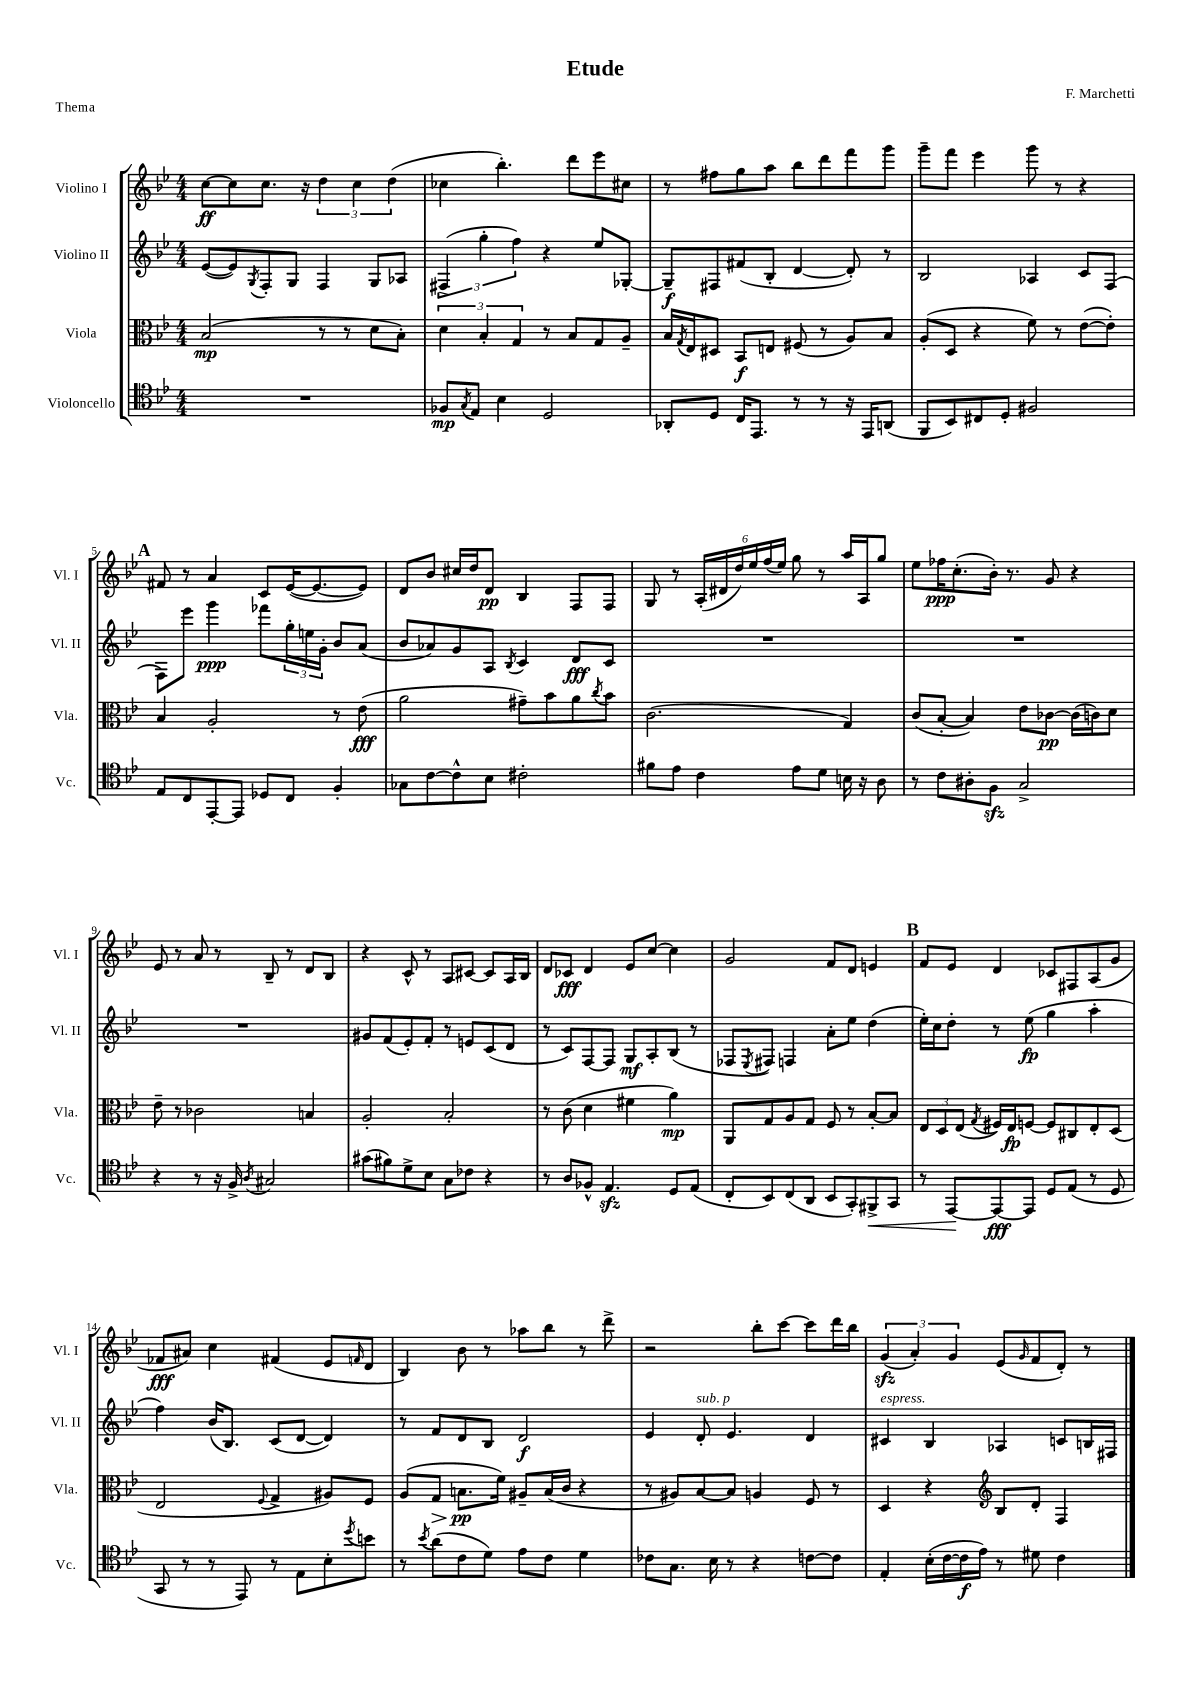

**kern	**dynam	**kern	**dynam	**kern	**dynam	**kern	**dynam
*part4	*part4	*part3	*part3	*part2	*part2	*part1	*part1
*staff4	*staff4	*staff3	*staff3	*staff2	*staff2	*staff1	*staff1
*I"Violoncello	*	*I"Viola	*	*I"Violino II	*	*I"Violino I	*
*I'Vc.	*	*I'Vla.	*	*I'Vl. II	*	*I'Vl. I	*
*clefC4	*	*clefC3	*	*clefG2	*	*clefG2	*
*k[b-e-]	*	*k[b-e-]	*	*k[b-e-]	*	*k[b-e-]	*
*M4/4	*	*M4/4	*	*M4/4	*	*M4/4	*
=1	=1	=1	=1	=1	=1	=1	=1
1r	.	(2B-/	mp	([8e-/L	.	[8cc\L	ff
.	.	.	.	8e-/])	.	8cc\]	.
.	.	.	.	8qG/	.	.	.
.	.	.	.	8F'/	.	8.cc\J	.
.	.	.	.	8G/J	.	.	.
.	.	.	.	.	.	16r	.
.	.	8r	.	4F/	.	6dd\	.
.	.	8r	.	.	.	.	.
.	.	.	.	.	.	6cc\	.
.	.	8d\L	.	8G/L	.	.	.
.	.	.	.	.	.	(6dd\	.
.	.	8B-'\J)	.	8A-X/J	.	.	.
=2	=2	=2	=2	=2	=2	=2	=2
8F-X/L	mp	6d\	.	(6F#X^/	.	4cc-X\	.
8qG/	.	.	.	.	.	.	.
8E-/J	.	.	.	.	.	.	.
.	.	6B-'/	.	6gg'\	.	.	.
4B-\	.	.	.	.	.	4.bb-'\)	.
.	.	6G/	.	6ff\)	.	.	.
2D/	.	8r	.	4r	.	.	.
.	.	8B-/L	.	.	.	8ddd\L	.
.	.	8G/	.	8ee-/L	.	8eee-\	.
.	.	8A~/J	.	[8G-X'/J	.	8cc#X\J	.
=3	=3	=3	=3	=3	=3	=3	=3
8AA-X'/L	.	16B-/LL	.	8G-~/L]	f	8r	.
.	.	8qG/	.	.	.	.	.
.	.	16E-/J	.	.	.	.	.
8D/J	.	8D#X/J	.	8F#X/	.	8ff#X\L	.
16C/KL	.	8BB-/L	f	(8f#X/	.	8gg\	.
8.EE-/J	.	.	.	.	.	.	.
.	.	8En/J	.	8B-'/J	.	8aa\J	.
8r	.	(8F#X/	.	[4d/	.	8bb-\L	.
8r	.	8r	.	.	.	8ddd\	.
16r	.	8A/L)	.	8d'/])	.	8fff\	.
16EE-/KL	.	.	.	.	.	.	.
(8AAn/J	.	8B-/J	.	8r	.	8ggg\J	.
=4	=4	=4	=4	=4	=4	=4	=4
8FF/L	.	(8A'/L	.	2B-/	.	8ggg~\L	.
8BB-/)	.	8D/J	.	.	.	8fff\J	.
8C#X/	.	4r	.	.	.	4eee-\	.
8D'/J	.	.	.	.	.	.	.
2F#X/	.	8f\)	.	4A-X/	.	8ggg\	.
.	.	8r	.	.	.	8r	.
.	.	([8e-\L	.	8c/L	.	4r	.
.	.	8e-'\J])	.	(8F/J	.	.	.
!!LO:LB:g=z
!!LO:REH:place=s1:t=A
=5	=5	=5	=5	=5	=5	=5	=5
8E-/L	.	4B-/	.	8F\L)	.	8f#X/	.
8C/	.	.	.	8eee-\J	.	8r	.
[8EE-'/	.	2A'/	.	4ggg\	ppp	4a/	.
8EE-/J]	.	.	.	.	.	.	.
8D-X/L	.	.	.	8fff-X\L	.	8c/L	.
8C/J	.	.	.	24gg'\L	.	([16e-/K	.
.	.	.	.	24een\	.	.	.
.	.	.	.	.	.	8.e-/_	.
.	.	.	.	24g'\JJ	.	.	.
4F'/	.	8r	.	8b-/L	.	.	.
.	.	(8e-\	fff	(8a/J	.	8e-/J])	.
=6	=6	=6	=6	=6	=6	=6	=6
8G-X\L	.	2a\	.	8b-/L	.	8d/L	.
[8c\	.	.	.	8a-X/)	.	8b-/J	.
8c^^\]	.	.	.	8g/	.	16cc#X/LL	.
.	.	.	.	.	.	16dd/J	.
8B-\J	.	.	.	8A/J	.	8d/J	pp
.	.	.	.	8qB-/	.	.	.
2c#X'\	.	8g#X~\L)	.	4c/	.	4B-/	.
.	.	8b-\	.	.	.	.	.
.	.	8a\	.	8d/L	fff	8F/L	.
.	.	8qcc/	.	.	.	.	.
.	.	8b-\J	.	8c/J	.	8F/J	.
=7	=7	=7	=7	=7	=7	=7	=7
8f#X\L	.	(2.c\	.	1r	.	8G/	.
8e-\J	.	.	.	.	.	8r	.
4c\	.	.	.	.	.	(24A'/LL	.
.	.	.	.	.	.	24d#X/	.
.	.	.	.	.	.	24dd/)	.
.	.	.	.	.	.	24ee-/	.
.	.	.	.	.	.	(24ff/	.
.	.	.	.	.	.	24ee-/JJ)	.
8e-\L	.	.	.	.	.	8gg\	.
8d\J	.	.	.	.	.	8r	.
16Bn\	.	4G/)	.	.	.	16aa/LL	.
16r	.	.	.	.	.	16A/J	.
8A\	.	.	.	.	.	8gg/J	.
=8	=8	=8	=8	=8	=8	=8	=8
8r	.	(8c/L	.	1r	.	8ee-\L	.
8c\L	.	[8B-'/J	.	.	.	16ff-X\K	ppp
.	.	.	.	.	.	(8.cc'\	.
8A#X'\	.	4B-/])	.	.	.	.	.
8Fzz\J	.	.	.	.	.	16b-'\Jk)	.
.	.	.	.	.	.	8.r	.
2G^/	.	8e-\L	.	.	.	.	.
.	.	[8c-X\J	pp	.	.	8g/	.
.	.	(16c-\LL]	.	.	.	4r	.
.	.	16cn\J)	.	.	.	.	.
.	.	8d\J	.	.	.	.	.
!!LO:LB:g=z
=9	=9	=9	=9	=9	=9	=9	=9
4r	.	8e-~\	.	1r	.	8e-/	.
.	.	8r	.	.	.	8r	.
8r	.	2c-X\	.	.	.	8a/	.
16r	.	.	.	.	.	8r	.
16F^/	.	.	.	.	.	.	.
8qA/	.	.	.	.	.	.	.
2G#X/	.	.	.	.	.	8B-~/	.
.	.	.	.	.	.	8r	.
.	.	4Bn/	.	.	.	8d/L	.
.	.	.	.	.	.	8B-/J	.
=10	=10	=10	=10	=10	=10	=10	=10
(8g#X\L	.	2A'/	.	8g#X/L	.	4r	.
8f#X\)	.	.	.	(8f/	.	.	.
8d^\	.	.	.	8e-'/)	.	8c^^/	.
8B-\J	.	.	.	8f'/J	.	8r	.
8G\L	.	2B-'/	.	8r	.	8A/L	.
8c-X\J	.	.	.	8en/L	.	[8c#X/J	.
4r	.	.	.	(8c/	.	8c#/L]	.
.	.	.	.	8d/J	.	16A/L	.
.	.	.	.	.	.	16B-/JJ	.
=11	=11	=11	=11	=11	=11	=11	=11
8r	.	8r	.	8r	.	8d/L	.
8A/L	.	(8c\	.	8c/L)	.	8c-X/J	fff
8F-X^^/J	.	4d\	.	[8F/	.	4d/	.
4.E-zz/	.	.	.	8F/J]	.	.	.
.	.	4f#X\	.	8G/L	mf	8e-/L	.
.	.	.	.	8A'/	.	[8cc/J	.
8D/L	.	4a\)	mp	(8B-/J	.	4cc\]	.
(8E-/J	.	.	.	8r	.	.	.
=12	=12	=12	=12	=12	=12	=12	=12
8C'/L	.	8AA/L	.	8F-X/L	.	2g/	.
.	.	.	.	8qE-/	.	.	.
8BB-/)	.	8G/	.	8F#X/J)	.	.	.
(8C/	.	8A/	.	4Fn/	.	.	.
8AA/J	.	8G/J	.	.	.	.	.
8BB-/L	.	8F/	.	8a'\L	.	8f/L	.
8GG'/)	.	8r	.	8ee-\J	.	8d/J	.
!	!LO:HP:b	!	!	!	!	!	!
8FF#X^/	<	[8B-'/L	.	(4dd\	.	4en/	.
8GG/J	.	8B-/J]	.	.	.	.	.
!!LO:REH:place=s1:t=B
=13	=13	=13	=13	=13	=13	=13	=13
8r	.	12E-/L	.	16ee-'\LL)	.	8f/L	.
.	.	.	.	16cc\J	.	.	.
.	.	12D/	.	.	.	.	.
[8EE-/L	.	.	.	8dd'\J	.	8e-/J	.
.	.	(12E-/J	.	.	.	.	.
.	.	8qG/	.	.	.	.	.
8EE-/_	[ fff	16F#X/LL)	.	8r	.	4d/	.
.	.	16E-/J	fp	.	.	.	.
8EE-/J]	.	[8Fn/J	.	(8ee-\	fp	.	.
8D/L	.	8F/L]	.	4gg\	.	8c-X/L	.
(8E-/J	.	8C#X/	.	.	.	8F#X/	.
8r	.	8E-'/	.	4aa'\	.	(8A/	.
8D/	.	(8D/J	.	.	.	8g/J	.
!!LO:LB:g=z
=14	=14	=14	=14	=14	=14	=14	=14
8GG/	.	2E-/	.	4ff\)	.	8f-X/L	fff
8r	.	.	.	.	.	8a#X/J)	.
8r	.	.	.	(16b-/KL	.	4cc\	.
.	.	.	.	8.B-/J)	.	.	.
8EE-/)	.	.	.	.	.	.	.
.	.	8qqF/	.	.	.	.	.
8r	.	4G^/	.	(8c/L	.	(4f#X/	.
8E-\L	.	.	.	[8d/J	.	.	.
8B-'\	.	8A#X/L)	.	4d/])	.	8e-/L	.
8qdd/	.	.	.	.	.	16qqfn/	.
8bn\J	.	8F/J	.	.	.	8d/J	.
=15	=15	=15	=15	=15	=15	=15	=15
8r	.	(8A/L	.	8r	.	4B-/)	.
8qb-/	.	.	.	.	.	.	.
!	!	!	!LO:HP:b	!	!	!	!
(8a\L	.	8G/J	>	8f/L	.	.	.
8c\	.	8.Bn\L	pp	8d/	.	8b-\	.
8d\J)	.	.	.	8B-/J	.	8r	.
.	.	16f\Jk)	]	.	.	.	.
8e-\L	.	8A#X~/L	.	2d/	f	8aa-X\L	.
8c\J	.	(16B/L	.	.	.	8bb-\J	.
.	.	16c/JJ	.	.	.	.	.
4d\	.	4r	.	.	.	8r	.
.	.	.	.	.	.	8ddd^\	.
=16	=16	=16	=16	=16	=16	=16	=16
8c-X\L	.	8r	.	4e-/	.	2r	.
8.G\J	.	8A#X/L)	.	.	.	.	.
!	!	!	!	!LO:TX:a:i:t=sub. p	!	!	!
.	.	[8B-/	.	8d'/	.	.	.
16B-\	.	.	.	.	.	.	.
8r	.	8B-/J]	.	4.e-/	.	.	.
4r	.	4An/	.	.	.	8bb-'\L	.
.	.	.	.	.	.	[8ccc\J	.
[8cn\L	.	8F/	.	4d/	.	8ccc\L]	.
8c\J]	.	8r	.	.	.	16ddd\L	.
.	.	.	.	.	.	16bb-\JJ	.
=17	=17	=17	=17	=17	=17	=17	=17
!	!	!	!	!LO:TX:a:i:t=espress.	!	!	!
4E-'/	.	4D/	.	4c#X/	.	(6gzz/	.
.	.	.	.	.	.	6a'/)	.
(16B-'\LL	.	4r	.	4B-/	.	.	.
[16c\	.	.	.	.	.	.	.
.	.	.	.	.	.	6g/	.
16c\]	f	.	.	.	.	.	.
16e-\JJ)	.	.	.	.	.	.	.
*	*	*clefG2	*	*	*	*	*
8r	.	8B-/L	.	4A-X/	.	(8e-/L	.
.	.	.	.	.	.	16qqg/	.
8d#X\	.	8d'/J	.	.	.	8f/	.
4c\	.	4F/	.	8cn/L	.	8d'/J)	.
.	.	.	.	16Bn/L	.	8r	.
.	.	.	.	16F#X/JJ	.	.	.
==	==	==	==	==	==	==	==
*-	*-	*-	*-	*-	*-	*-	*-
